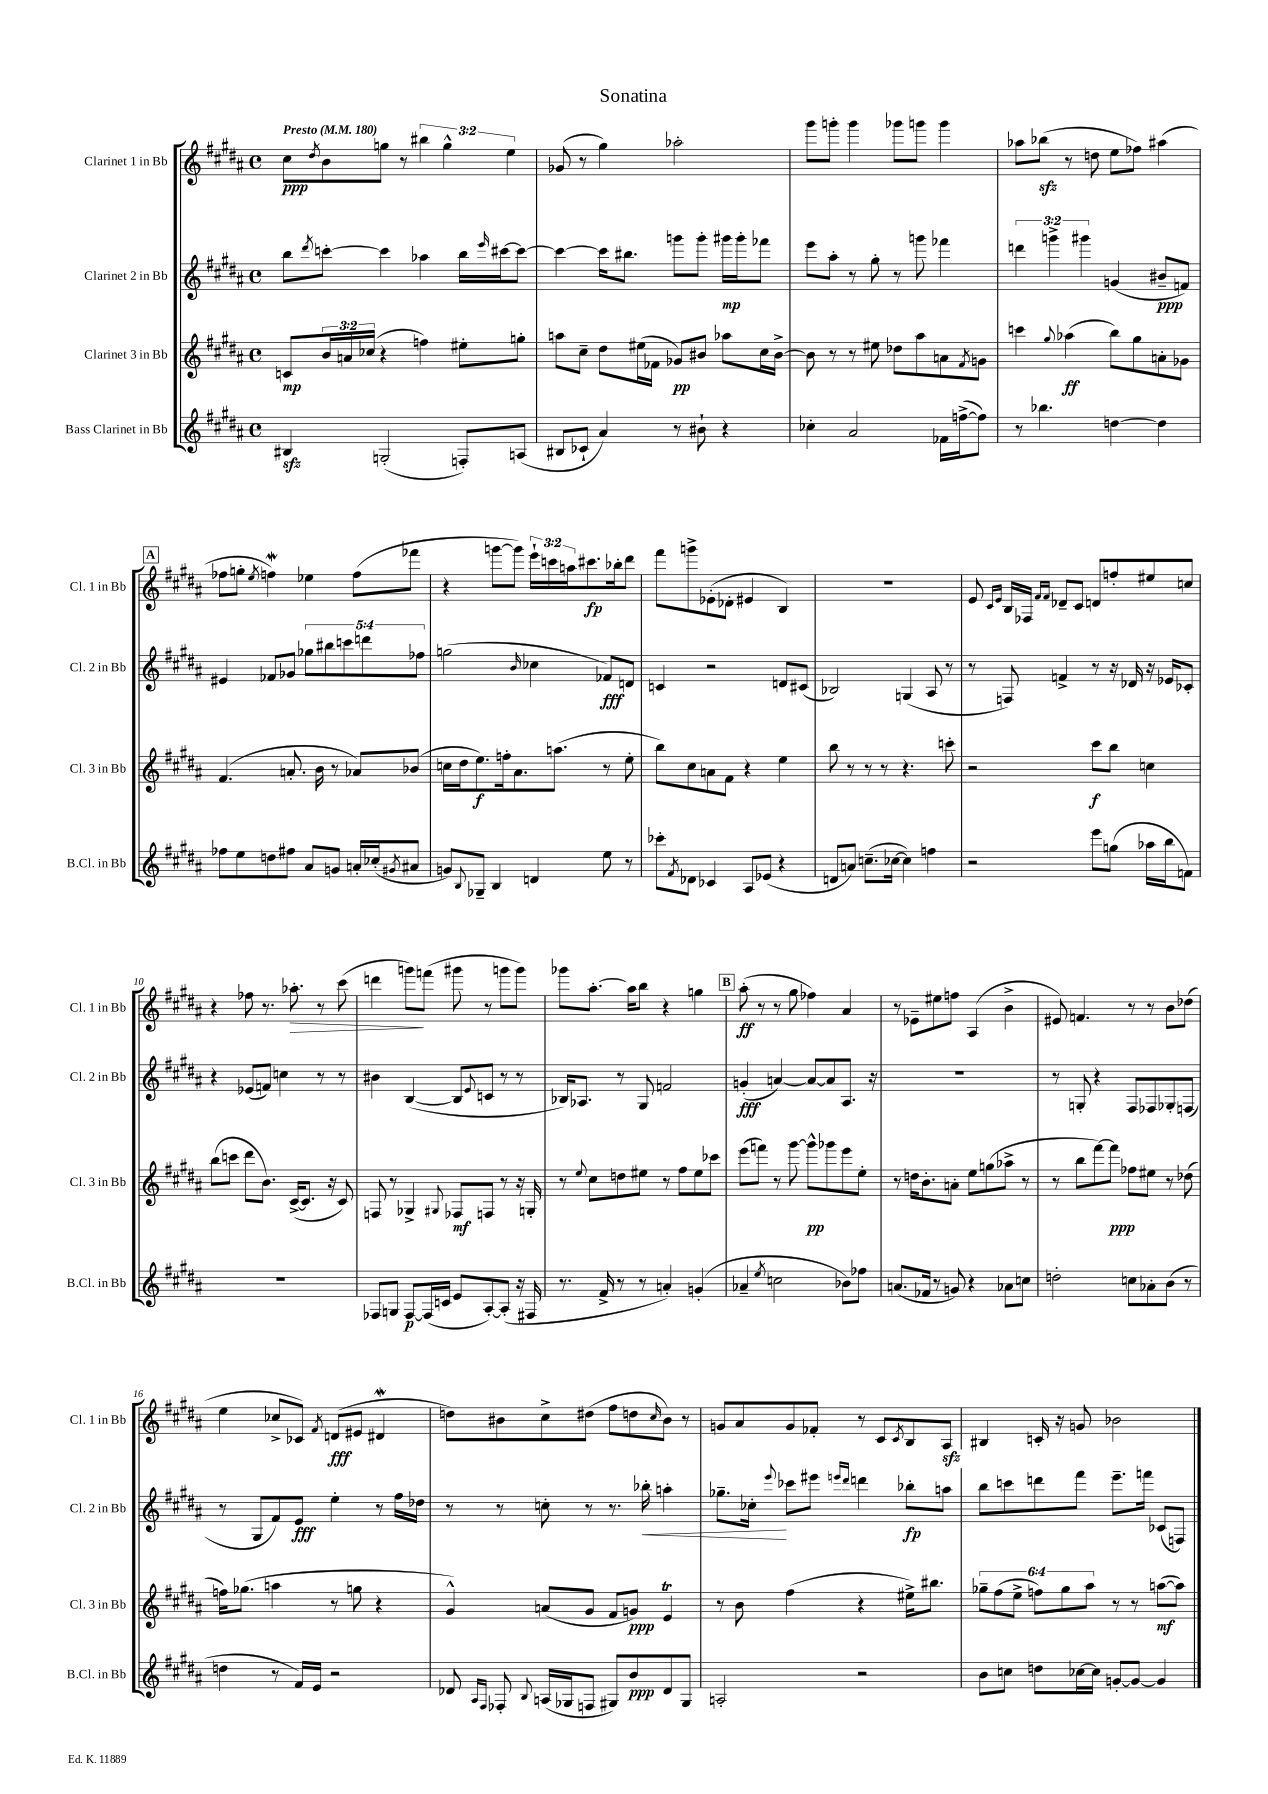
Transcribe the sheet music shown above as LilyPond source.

\header { title = "Sonatina" }
<<
\new StaffGroup <<
\new Staff = "s0" \with { instrumentName = "Clarinet 1 in Bb" shortInstrumentName = "Cl. 1 in Bb" } {
    \clef treble \key b \major \defaultTimeSignature \time 4/4 \override Staff.TupletNumber.text = #tuplet-number::calc-fraction-text \tempo "Presto" 4 = 180
    cis''8\ppp \acciaccatura { dis''8 } b'8 g''8 r8 \tuplet 3/2 { bis''4 g''4-^ e''4 } |
    ges'8( r8 gis''4) aes''2-. |
    gis'''8 g'''8-. g'''4 ges'''8 g'''8 g'''4 |
    aes''8 bes''8\sfz( r8 d''8 e''8 fes''8) ais''4( |
    \mark \markup { \box "A" } fes''8 g''8-. \acciaccatura { e''8 } f''4\mordent) ees''4 f''8( fes'''8 |
    r4 g'''8~ g'''8) \tuplet 3/2 { e'''16-! c'''16 a''16 } cis'''8.\fp bes''16-. dis'''8 |
    fis'''8 g'''8-> ees'8-.( des'8-. eis'4 b4) |
    R1 |
    e'8 \grace { cis'16 e'16 } b16 fes16 \grace { fis'16 fis'16 } des'8-- cis'8 d'8 f''8-. eis''8 c''8 |
    r4 fes''8 r8. aes''8.-.\> r8 cis'''8( |
    d'''4 g'''8\!) f'''8( gis'''8 r8 g'''8 g'''8) |
    ges'''8 ais''8.~-. ais''16 b''8 r4 g''4 |
    \mark \markup { \box "B" } ais''8-.\ff( r8 r8 gis''8 fes''4) ais'4 |
    r8 ees'8-- eis''8 f''8 ais4( b'4-> |
    eis'8) f'4. r8 r8 b'8 des''8( |
    e''4 ces''8-> ces'8) \acciaccatura { fis'8 } d'8\fff( eis'8 dis'4\mordent |
    d''8) bis'8 cis''8-> dis''8( fis''8 d''8 \grace { cis''16 } bis'8) r8 |
    g'8 ais'8 g'8 fes'8-. r8 cis'8 \acciaccatura { cis'8 } b8 ais8\sfz |
    bis4 c'16-. r16 g'8 bes'2 \bar "|." |
}
\new Staff = "s1" \with { instrumentName = "Clarinet 2 in Bb" shortInstrumentName = "Cl. 2 in Bb" } {
    \clef treble \key b \major \defaultTimeSignature \time 4/4 \override Staff.TupletNumber.text = #tuplet-number::calc-fraction-text
    b''8 \acciaccatura { dis'''8 } c'''8~-. c'''4 aes''4 b''16 \grace { e'''16 } cis'''16~ cis'''8~ |
    cis'''4~ cis'''16 bis''8. g'''8 g'''8-. gis'''16\mp gis'''16-. fes'''8 |
    e'''8 ais''8-. r8 gis''8-. r8 g'''8 fes'''4 |
    \tuplet 3/2 { d'''4 g'''4-> gis'''4 } g'4( bis'8--\ppp f'8) |
    \mark \markup { \box "A" } eis'4 fes'8 ges'8 \tuplet 5/4 { ges''8 bis''8 c'''8 d'''8 fes''8 } |
    g''2( \grace { b'16 } ces''4 fes'8\fff) d'8 |
    c'4 r2 d'8 cis'8( |
    bes2) g4( ais8 r8 |
    r8 f8) f'4-> r8 r16 des'16 r16 ees'16 ces'8-. |
    r4 ees'8( f'8) c''4 r8 r8 |
    bis'4 b4~( b8 \appoggiatura { e'8 } c'8 r8 r8 |
    bes16) aes8. r8 gis8 f'2 |
    \mark \markup { \box "B" } g'4-.\fff( a'4~) a'8~ a'8 ais8. r16 |
    R1 |
    r8 g8-. r4 fis8 fes8 ges8-. f8( |
    r8 gis8 fis'8) e'8\fff e''4-. r8 fis''16 des''16 |
    r8 r8 c''8-. r8 r8. bes''16-.\< a''4-. |
    ges''8.-- ces''16-.\! \appoggiatura { e'''8 } ces'''8 eis'''8 \grace { e'''16 dis'''16 } d'''4 bes''8-.\fp a''8 |
    b''8 c'''8 d'''8 fis'''8 e'''8.-- f'''16 ces'8( f8) \bar "|." |
}
\new Staff = "s2" \with { instrumentName = "Clarinet 3 in Bb" shortInstrumentName = "Cl. 3 in Bb" } {
    \clef treble \key b \major \defaultTimeSignature \time 4/4 \override Staff.TupletNumber.text = #tuplet-number::calc-fraction-text
    c'8\mp \tuplet 3/2 { b'16 a'16 ces''16( } r4 f''4) eis''8-. g''8-. |
    a''8 cis''8-- dis''8 eis''16( fes'16 ges'8\pp) bis'8 aes''8 cis''16 bis'16~-> |
    bis'8 r8 r8 eis''8 des''8 ais''8 a'8 \acciaccatura { fis'8 } g'8 |
    c'''4 \appoggiatura { gis''8 } aes''4\ff( b''8) gis''8 a'8-. ges'8 |
    \mark \markup { \box "A" } fis'4.( a'8.-. b'16 r8 aes'8) bes'8( |
    c''16 dis''16 e''8.\f) f''16-. ais'8. a''8.( r8 e''8-. |
    b''8) cis''8 a'8 fis'8 r4 e''4 |
    b''8 r8 r8 r8 r4. c'''8-. |
    r2 cis'''8\f b''8 c''4 |
    b''8( c'''8 dis'''8 b'8.) cis'16~->( cis'8. r16 cis'8) |
    f8 r8 ges4-> \appoggiatura { gis8 } fes8\mf f8 r8 r16 g16-. |
    r8 \appoggiatura { e''8 } cis''8 d''8 eis''8 r8 fis''8 eis''8 ces'''8 |
    \mark \markup { \box "B" } e'''8( f'''8) r8 gis'''8~ gis'''8-^\pp ges'''8 e'''8 e''8-. |
    r8 d''16 b'8.-. a'8-. e''8 g''8( aes''8-> r8 |
    r8 b''8 fis'''8~) fis'''8\ppp fes''8 eis''8 r8 des''8( |
    f''16) ges''8.( a''4 r8 g''8 r4 |
    gis'4-^) a'8( gis'8 fis'8 g'8\ppp) e'4\trill |
    r8 b'8 fis''4( r4 eis''16->) bis''8. |
    \tuplet 6/4 { ges''8-- fis''8( e''8-> f''8) ges''8 ais''8 } r8 r8 a''8~\mf( a''8) \bar "|." |
}
\new Staff = "s3" \with { instrumentName = "Bass Clarinet in Bb" shortInstrumentName = "B.Cl. in Bb" } {
    \clef treble \key b \major \defaultTimeSignature \time 4/4
    bis4\sfz g2-.( f8-.) a8( |
    bis8 ces'8-! ais'4) r8 bis'8-! r4 |
    ces''4-. ais'2 fes'16 f''16~->( f''8) |
    r8 bes''4. d''4~ d''4 |
    \mark \markup { \box "A" } fes''8 e''8 d''8 fis''8 ais'8 g'8 a'16-. ces''16-.( \acciaccatura { gis'8 } ais'8 |
    g'8) \appoggiatura { b8 } ges8-- b4 d'4 e''8 r8 |
    ces'''8-. \acciaccatura { fis'8 } des'8 ces'4 ais8 ees'8( r4 |
    d'8 a'8) c''8.--( ces''16~ ces''4) f''4 |
    r2 e'''8 g''8( aes''16 b''16 f'8) |
    R1 |
    fes8 g8 fes8~\p fes16( c'16 e'8 ais8~-.) ais8-.( r16 fis16 |
    r8. fis'16-> r8 r8 a'4-.) g'4-.( |
    \mark \markup { \box "B" } aes'4-- \acciaccatura { e''8 } c''2 bes'8) fes''8 |
    a'8.( fes'16 r8 g'8) r4 aes'8 c''8 |
    d''2-. c''8 aes'8-. b'8( r8 |
    d''4 r8 fis'16) e'16 r2 |
    des'8 \grace { ais16 fis16 } fes8-. \appoggiatura { b8 } a16( ges16 f8 gis8) b'8\ppp des'8 gis8 |
    a2-. r2 |
    b'8 c''8 d''8 ces''16~ ces''16 g'8~-. g'8~ g'4 \bar "|." |
}
>>
>>
